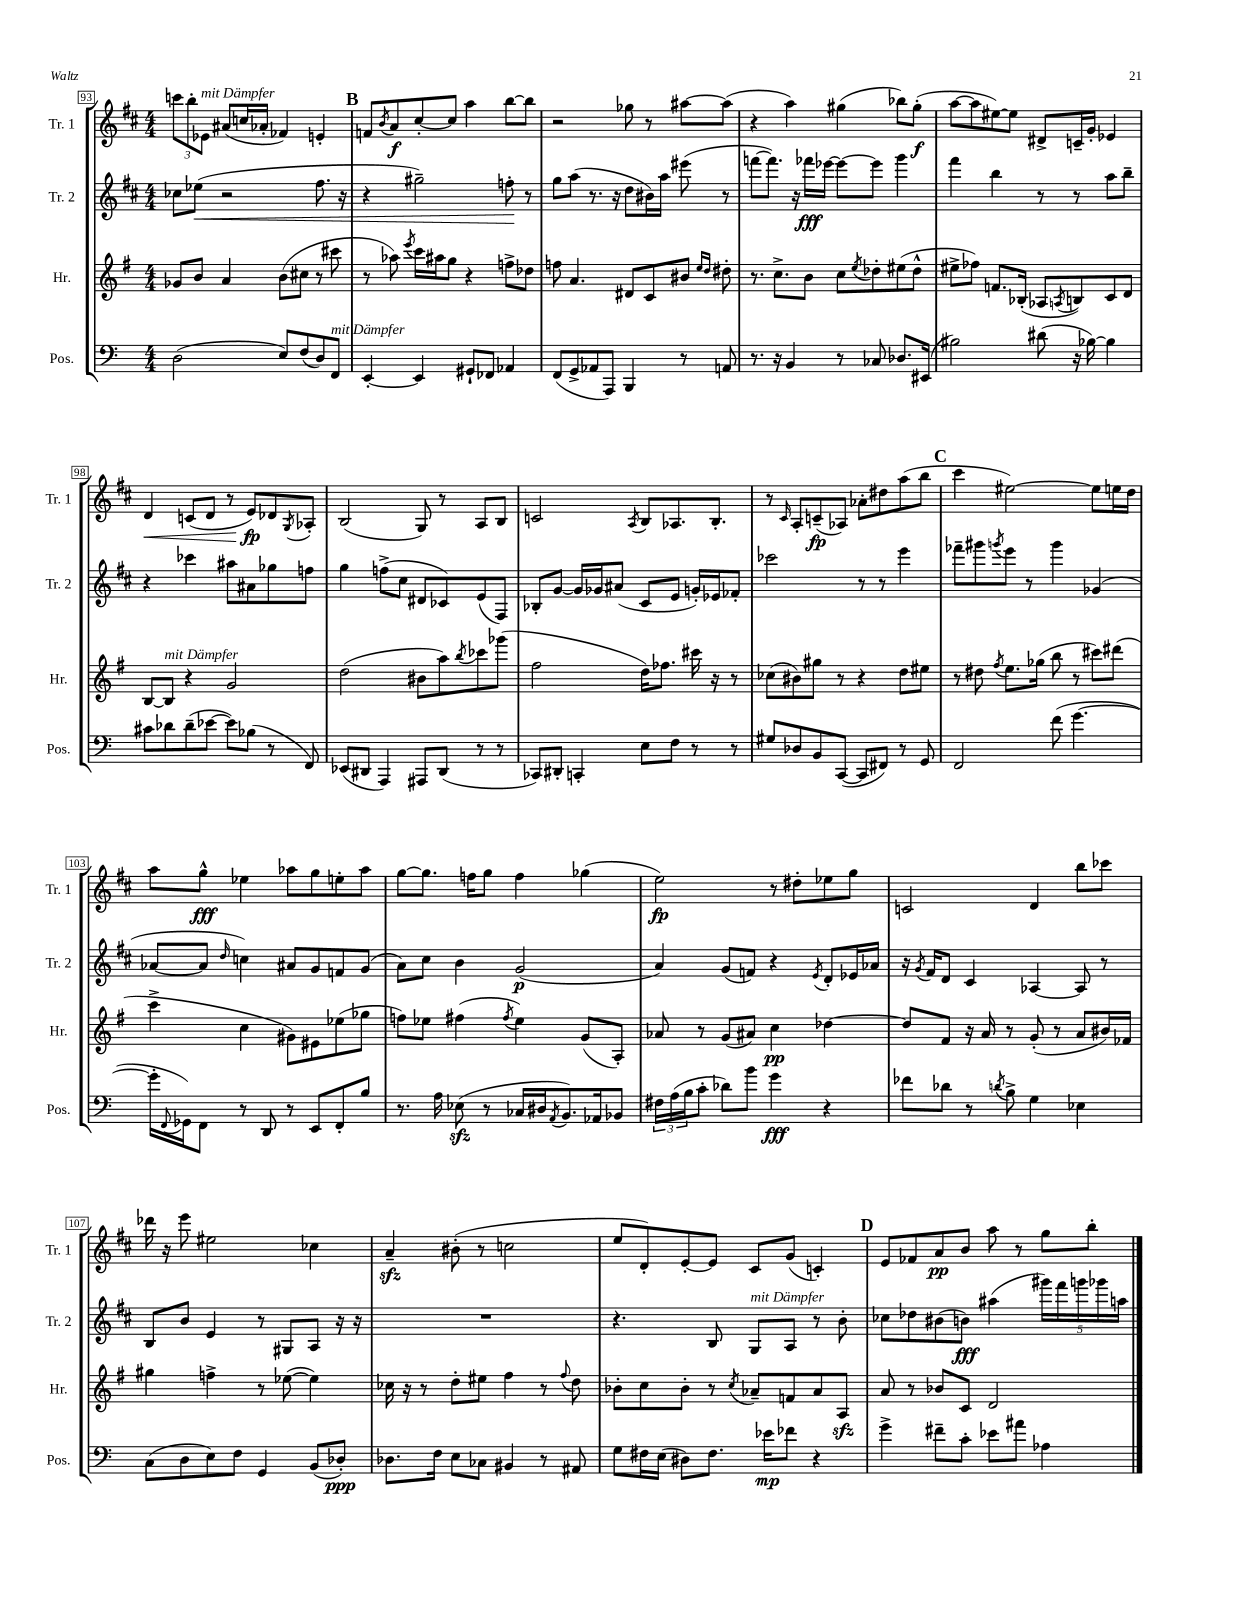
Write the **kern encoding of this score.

**kern	**kern	**kern	**kern
*staff4	*staff3	*staff2	*staff1
*clefF4	*clefG2	*clefG2	*clefG2
*k[]	*k[f#]	*k[f#c#]	*k[f#c#]
*M4/4	*M4/4	*M4/4	*M4/4
(2D	8g-	8cc-	12ccc
.	.	.	12bb'
.	8b	(8ee-	.
.	.	.	12e-
.	4a	2r	(8a#
.	.	.	16cc
.	.	.	16a-'
8E)	(8b	.	4f-)
(8F	8cc#	.	.
8D)	8r	8.ff#	4e'
8FF	8ccc#	.	.
.	.	16r	.
=	=	=	=
[4EE'	8r	4r	8f
.	.	.	8qb
.	8aa-)	.	8a
.	8qeee	.	.
4EE]	16ccc	2gg#~)	[8cc#'
.	16aa#	.	.
.	8gg	.	8cc#]
8GG#`	4r	.	4aa
8FF-	.	.	.
4AA-	8ff^	8ff'	[8bb
.	8dd-	8r	8bb]
=	=	=	=
(8FF	8ff	8gg	2r
8GG^	4.a	(8aa	.
8AA-	.	8.r	.
8AAA)	.	.	.
.	.	16r	.
4BBB	8d#	8dd	8gg-
.	8c	16b#)	8r
.	.	16aa	.
8r	8b#	(8eee#	[8aa#
.	16qqee	.	.
.	16qqdd	.	.
8AA	8dd#'	8r	(8aa#]
=	=	=	=
8.r	8.r	[8fff	4r
.	.	8.fff])	.
16r	8.cc^	.	.
4BB	.	.	4aa)
.	.	16r	.
.	8b	16fff-	.
.	.	[16eee-	.
8r	8cc	8eee-_	(4gg#
.	8qee	.	.
8C-	8dd-'	8eee-]	.
8.D-	(8ee#	4ggg	8bb-)
.	8dd-^^	.	(8gg#'
(16EE#	.	.	.
=	=	=	=
2B#)	8ee#^	4fff#	[8aa
.	8ff-)	.	8aa]
.	8.f	4bb	[8ee#)
.	.	.	8ee#]
.	(16B-'	.	.
(8d#	8A-	8r	8d#^
.	8qA	.	.
16r	8B)	8r	16c~
[16B-)	.	.	16g'
4B-]	8c	8aa	4e-
.	8d	8bb~	.
=	=	=	=
8c#	[8B	4r	4d
8d-	8B]	.	.
(8d-~	4r	4ccc-	(8c
[8e-	.	.	8d
8e-])	2g	8aa#	8r
(8B-	.	8a#	8e)
8r	.	8gg-	8d-
.	.	.	8qG
8FF)	.	8ff	8A-'
=	=	=	=
(8EE-	(2dd	4gg	(2B
8DD#	.	.	.
4AAA)	.	(8ff^	.
.	.	8cc#	.
8AAA#	8b#	8d#	8G)
(8DD#	8aa)	8c-)	8r
.	8qbb	.	.
8r	8ccc-	(8e	8A
8r	(8ggg-	8F#)	8B
=	=	=	=
8CC-)	2ff#	8B-'	2c
8DD#'	.	[8g	.
4CC'	.	16g]	.
.	.	16g-	.
.	.	(8a#	.
.	.	.	8qA
8E	16dd)	8c#	8B
.	8.ff-	.	.
8F	.	8e	8.A-
8r	16ccc#	16g')	.
.	16r	16e-	8.B'
8r	8r	8f-'	.
=	=	=	=
8G#	(8cc-	2ccc-	8r
.	.	.	16qqc#
8D-	8b#)	.	8A'
8BB	8gg#	.	(8c~
([8CC	8r	.	8A-)
8CC]	4r	8r	8a-'
8FF#)	.	8r	8dd#
8r	8dd	4eee	(8aa
8GG	8ee#	.	8bb
=	=	=	=
2FF	8r	8fff-~	4ccc#
.	8dd#	8ggg#	.
.	8qff#	8qggg	.
.	8.ee	8eee	[2ee#)
.	.	8r	.
.	(16gg-	.	.
(8f	8bb	4ggg	.
[4.g	8r	.	.
.	8ccc#)	(4g-	8ee#]
.	(8ddd#	.	16ee
.	.	.	16dd
=	=	=	=
16g']	4ccc^	[8a-	8aa
8qqFF	.	.	.
16GG-)	.	.	.
8FF	.	8a-]	8gg^^
.	.	16qqdd	.
8r	4cc	4cc)	4ee-
8DD	.	.	.
8r	8g#)	8a#	8aa-
8EE	8e#	8g	8gg
8FF'	(8ee-	8f	8ee'
8B	8gg-	(8g	8aa-
=	=	=	=
8.r	8ff)	8a)	[8gg
.	8ee-	8cc#	8.gg]
16A	.	.	.
(8E-	(4ff#	4b	.
.	.	.	16ff
8r	.	.	8gg
.	8qff#	.	.
16C-	4ee-)	(2g	4ff
16D#	.	.	.
8qAA	.	.	.
8.BB)	.	.	.
.	(8g	.	(4gg-
16AA-	.	.	.
8BB-	8A')	.	.
=	=	=	=
24F#	8a-	4a)	2ee)
(24A	.	.	.
24B	.	.	.
8c'	8r	.	.
8d-)	(8g	(8g	.
8b	8a#)	8f)	.
4g	4cc	4r	8r
.	.	.	8dd#'
.	.	8qe	.
4r	[4dd-	8d'	8ee-
.	.	16e-	8gg
.	.	16a-	.
=	=	=	=
8f-	8dd-]	16r	2c
.	.	8qg	.
.	.	16f#	.
8d-	8f#	8d	.
8r	16r	4c#	.
.	16a	.	.
8qd	.	.	.
8B^	8r	.	.
4G	(8g'	[4A-	4d
.	8r	.	.
4E-	8a	8A-]	8bb
.	16b#)	8r	8ccc-
.	16f-	.	.
=	=	=	=
(8C	4gg#	8B	16ddd-
.	.	.	16r
8D	.	8b	8eee
8E)	4ff^	4e	2ee#
8F	.	.	.
4GG	8r	8r	.
.	([8ee-	8G#	.
(8BB	4ee-])	8A	4cc-
8D-')	.	16r	.
.	.	16r	.
=	=	=	=
8.D-	16cc-	1r	4a~
.	16r	.	.
.	8r	.	.
16F	.	.	.
8E	8dd'	.	(8b#'
8C-	8ee#	.	8r
4BB#	4ff#	.	2cc
8r	8r	.	.
.	8qqff#	.	.
8AA#	8dd	.	.
=	=	=	=
8G	8b-'	4.r	8ee
16F#	8cc	.	8d')
(16E	.	.	.
8D#)	8b-'	.	[8e'
8.F#	8r	8B	8e]
.	8qcc	.	.
.	8a-~	8G	8c#
16e-	.	.	.
8f-	8f	8A	(8g
4r	8a-	8r	4c')
.	8A	8b'	.
=	=	=	=
4g^	8a	8cc-	8e
.	8r	8dd-	8f-
8f#~	8b-	(8b#	8a
8c'	8c	8b)	8b
8e-	2d	(4aa#	8aa
8a#	.	.	8r
4A-	.	20ggg#)	8gg
.	.	20fff#	.
.	.	20ggg	.
.	.	.	8bb'
.	.	20ggg-	.
.	.	20aa	.
==	==	==	==
*-	*-	*-	*-
